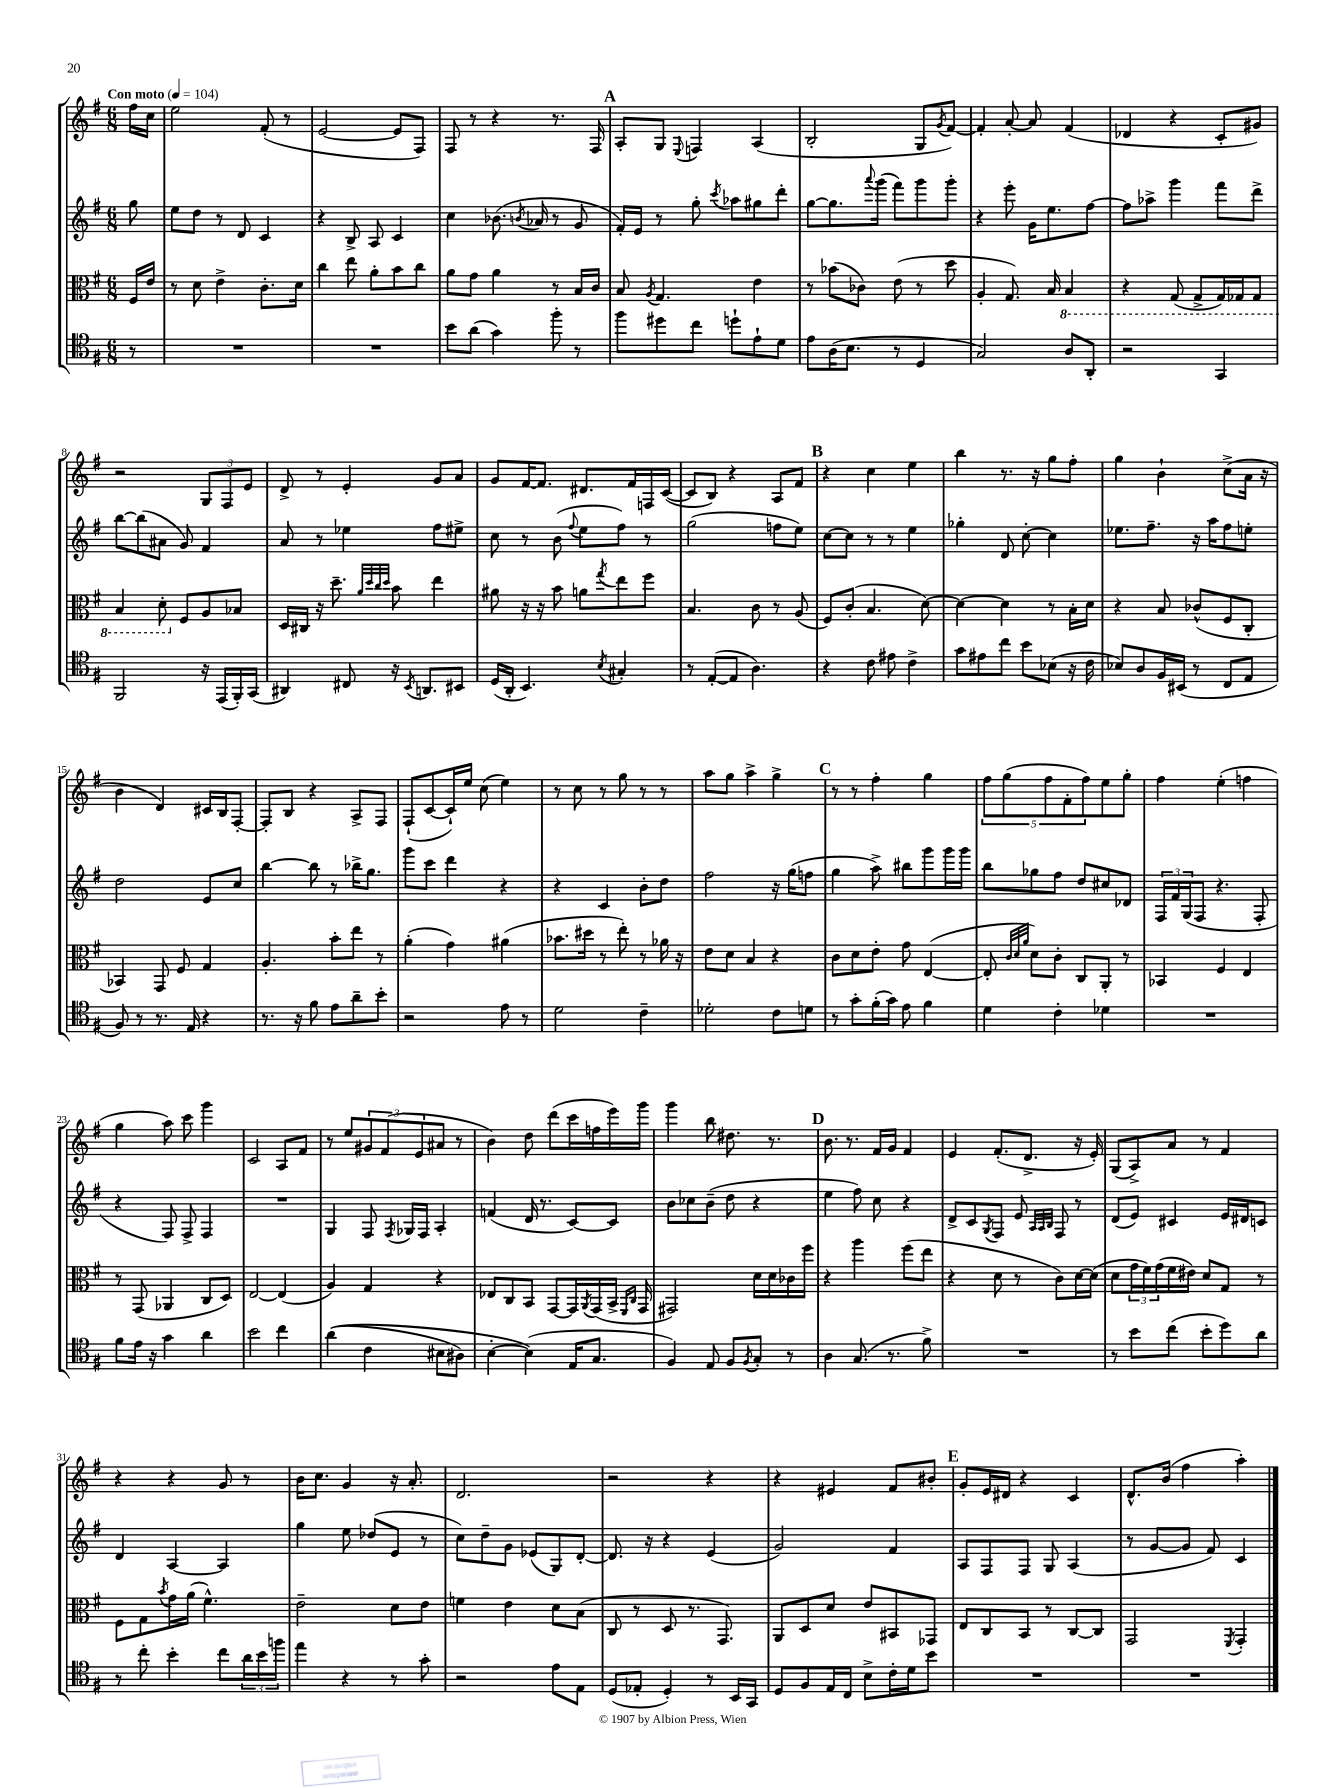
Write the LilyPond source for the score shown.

<<
\new StaffGroup <<
\new Staff = "s0" {
    \clef treble \key g \major \numericTimeSignature \time 6/8 \partial 8 \tempo "Con moto" 4 = 104
    fis''16 c''16 |
    e''2 fis'8-.( r8 |
    e'2~ e'8 fis8) |
    fis8 r8 r4 r8. fis16 |
    \mark \markup { \bold "A" } a8-. g8 \appoggiatura { e8 } f4 a4( |
    b2-. g8 \acciaccatura { g'8 } fis'8~) |
    fis'4-. a'8~-. a'8 fis'4( |
    des'4 r4 c'8-. gis'8) |
    r2 \tuplet 3/2 { g8 fis8 e'8 } |
    d'8-> r8 e'4-. g'8 a'8 |
    g'8 fis'16~ fis'8. dis'8. fis'16 f16 c'16~( |
    c'8 b8) r4 a8 fis'8 |
    \mark \markup { \bold "B" } r4 c''4 e''4 |
    b''4 r8. r16 g''8 fis''8-. |
    g''4 b'4-! c''8->( a'16 r16 |
    b'4 d'4) cis'16 b16 fis8~-. |
    fis8-. b8 r4 a8-> fis8 |
    fis8-!( c'8~ c'16-!) e''16 c''8( e''4) |
    r8 c''8 r8 g''8 r8 r8 |
    a''8 g''8 a''4-> g''4-> |
    \mark \markup { \bold "C" } r8 r8 fis''4-. g''4 |
    \tuplet 5/4 { fis''8 g''8( fis''8 fis'8-. fis''8) } e''8 g''8-. |
    fis''4 e''4-.( f''4 |
    g''4 a''8) c'''8 g'''4 |
    c'2 a8 fis'8 |
    r8 e''8 \tuplet 3/2 { gis'8 fis'8( e'8 } ais'8 r8 |
    b'4) d''8 d'''8( c'''16 f''16 e'''16) g'''16 |
    g'''4 b''8 dis''8. r8. |
    \mark \markup { \bold "D" } b'8. r8. fis'16 g'16 fis'4 |
    e'4 fis'8.-.( d'8.-> r16 e'16-.) |
    g8( a8->) a'8 r8 fis'4 |
    r4 r4 g'8 r8 |
    b'16 c''8. g'4 r16 a'8.-. |
    d'2. |
    r2 r4 |
    r4 eis'4 fis'8 bis'8-. |
    \mark \markup { \bold "E" } g'8-. e'16 dis'16 r4 c'4 |
    d'8.-^ b'16( fis''4 a''4-.) \bar "|." |
}
\new Staff = "s1" {
    \clef treble \key g \major \numericTimeSignature \time 6/8 \partial 8
    g''8 |
    e''8 d''8 r8 d'8 c'4 |
    r4 b8-> a8 c'4 |
    c''4 bes'8.( \acciaccatura { b'8 } aes'16 r8 g'8 |
    \mark \markup { \bold "A" } fis'16-.) e'16 r8 g''8-. \acciaccatura { c'''8 } aes''8 gis''8 d'''8-. |
    g''8~ g''8. \appoggiatura { a'''8 } g'''16( fis'''8) g'''8 g'''8-. |
    r4 e'''8-. g'16 e''8. fis''8~ |
    fis''8 aes''8-> g'''4 fis'''8 d'''8-> |
    b''8~ b''8( ais'8 g'8) fis'4 |
    a'8 r8 ees''4 fis''8 eis''8-> |
    c''8 r8 b'8( \appoggiatura { fis''8 } e''8 fis''8) r8 |
    g''2( f''8 e''8) |
    \mark \markup { \bold "B" } c''8~ c''8 r8 r8 e''4 |
    ges''4-. d'8 c''8~-. c''4 |
    ees''8. fis''8.-- r16 a''16 fis''8 e''8-. |
    d''2 e'8 c''8 |
    b''4~ b''8 r8 bes''16-> g''8. |
    g'''8 c'''8 d'''4 r4 |
    r4 c'4 b'8-. d''8 |
    fis''2 r16 g''16( f''8 |
    \mark \markup { \bold "C" } g''4 a''8->) bis''8 g'''8 g'''16 g'''16 |
    b''8 ges''8 fis''8 d''8 cis''8 des'8 |
    \tuplet 3/2 { fis16 fis'16 g16( } fis8 r4. fis8-. |
    r4 fis8) fis8-> fis4 |
    R2. |
    g4 fis8 \acciaccatura { fis8 } ges16 fis16 a4-. |
    f'4( d'16 r8. c'8~) c'8 |
    b'8 ces''8 b'8--( d''8 r4 |
    \mark \markup { \bold "D" } e''4 fis''8) c''8 r4 |
    d'8-> c'8 \acciaccatura { g8 } fis8 e'8 \grace { a32 a32 b32 } fis8 r8 |
    d'8( e'8) cis'4 e'16 dis'16 c'8 |
    d'4 a4~ a4 |
    g''4 e''8 des''8( e'8 r8 |
    c''8) d''8-- g'8 ees'8( g8) d'8~-. |
    d'8. r16 r4 e'4( |
    g'2) fis'4 |
    \mark \markup { \bold "E" } a8 fis8 fis8 g8 a4( |
    r8 g'8~ g'8 fis'8) c'4 \bar "|." |
}
\new Staff = "s2" {
    \clef alto \key g \major \numericTimeSignature \time 6/8 \partial 8
    fis16 e'16 |
    r8 d'8 e'4-> c'8.-. d'16 |
    c''4 e''8 a'8-. b'8 c''8 |
    a'8 g'8 a'4 r8 b16 c'16 |
    \mark \markup { \bold "A" } b8 \acciaccatura { a8 } g4. e'4 |
    r8 bes'8( ces'8) e'8( r8 d''8 |
    a4-. g8.) b16 \ottava #-1 b,4 |
    r4 g,8( g,8-> g,16) ges,16 ges,8 |
    b,4 d8-. \ottava #0 fis8 a8 bes8 |
    d16 cis16 r16 d''8.-- \grace { a'32 d''32 c''32 d''32 } b'8 e''4 |
    ais'8 r16 r16 b'8 a'8 \acciaccatura { g''8 } e''8 fis''8 |
    b4. c'8 r8 a8( |
    \mark \markup { \bold "B" } fis8) c'8-.( b4. d'8~) |
    d'4~ d'4 r8 b16-. d'16 |
    r4 b8 ces'8-^( fis8 c8-. |
    bes,4) g,8 fis8 g4 |
    a4.-. b'8-. e''8 r8 |
    a'4-.( g'4) ais'4( |
    bes'8. dis''16 r8 e''8-.) r8 aes'16 r16 |
    e'8 d'8 b4 r4 |
    \mark \markup { \bold "C" } c'8 d'8 e'8-. g'8 e4~( |
    e8-. \grace { c'32 d'32 a'32 } d'8) c'8-. c8 a,8-. r8 |
    bes,4 fis4 e4 |
    r8 g,8( aes,4 c8 d8) |
    e2~ e4( |
    a4) g4 r4 |
    ees8 c8 b,8 g,8~ g,16 \acciaccatura { a,8 } g,16( b,16-> \grace { fis,16 c16 } g,16 |
    gis,2) d'16 d'16 ces'16 fis''16 |
    \mark \markup { \bold "D" } r4 a''4 fis''8( e''8 |
    r4 d'8 r8 c'8) d'16~ d'16( |
    d'8 \tuplet 3/2 { g'16 fis'16) g'16( } fis'16 eis'16) d'8 g8 r8 |
    fis8 g8 \acciaccatura { b'8 } g'16 a'16( fis'4.-^) |
    e'2-- d'8 e'8 |
    f'4 e'4 d'8 b8( |
    c8 r8 d8 r8. g,8.) |
    a,8 d8 d'8 e'8 bis,8 ges,8 |
    \mark \markup { \bold "E" } e8 c8 b,8 r8 c8~ c8 |
    g,2 \acciaccatura { fis,8 } g,4-. \bar "|." |
}
\new Staff = "s3" {
    \clef tenor \key g \major \numericTimeSignature \time 6/8 \partial 8
    r8 |
    R2. |
    R2. |
    b'8 a'8( g'4) fis''8-. r8 |
    \mark \markup { \bold "A" } fis''8 dis''8 c''8 d''8-! e'8-! d'8 |
    e'8 a16( b8. r8 d4 |
    g2) a8 a,8-. |
    r2 g,4 |
    fis,2 r16 e,16( fis,16-.) g,16( |
    ais,4) cis8 r16 \acciaccatura { b,8 } a,8. bis,8 |
    d16( a,16-. b,4.) \acciaccatura { b8 } gis4-. |
    r8 e8~-.( e8 a4.) |
    \mark \markup { \bold "B" } r4 c'8 eis'8 c'4-> |
    g'8 eis'8 c''8 b'8 bes8( r16 c'16 |
    bes8) a8 fis16 bis,16( r8 c8 e8 |
    fis8) r8 r8. e16 r4 |
    r8. r16 fis'8 e'8 a'8-- b'8-. |
    r2 e'8 r8 |
    d'2 c'4-- |
    des'2-. c'8 d'8 |
    \mark \markup { \bold "C" } r8 g'8-. fis'16-.( g'16) e'8 fis'4 |
    d'4 c'4-. des'4 |
    R2. |
    fis'8 e'16 r16 g'4 a'4 |
    b'2 c''4 |
    a'4(\( c'4 bis8 ais8) |
    b4~-. b4(\) e16 g8. |
    fis4) e8 fis8 \acciaccatura { fis8 } g8-. r8 |
    \mark \markup { \bold "D" } a4 g8.( r8. fis'8->) |
    R2. |
    r8 b'8 c''8( b'8-. d''8) a'8 |
    r8 c''8-. b'4-. c''8 \tuplet 3/2 { a'16 b'16 f''16 } |
    e''4 r4 r8 g'8-. |
    r2 e'8 e8 |
    d8( ees8-. d4-.) r8 b,16 g,16 |
    d8 fis8 e16 c16 b8-> c'16-. d'16 b'8 |
    \mark \markup { \bold "E" } R2. |
    R2. \bar "|." |
}
>>
>>
